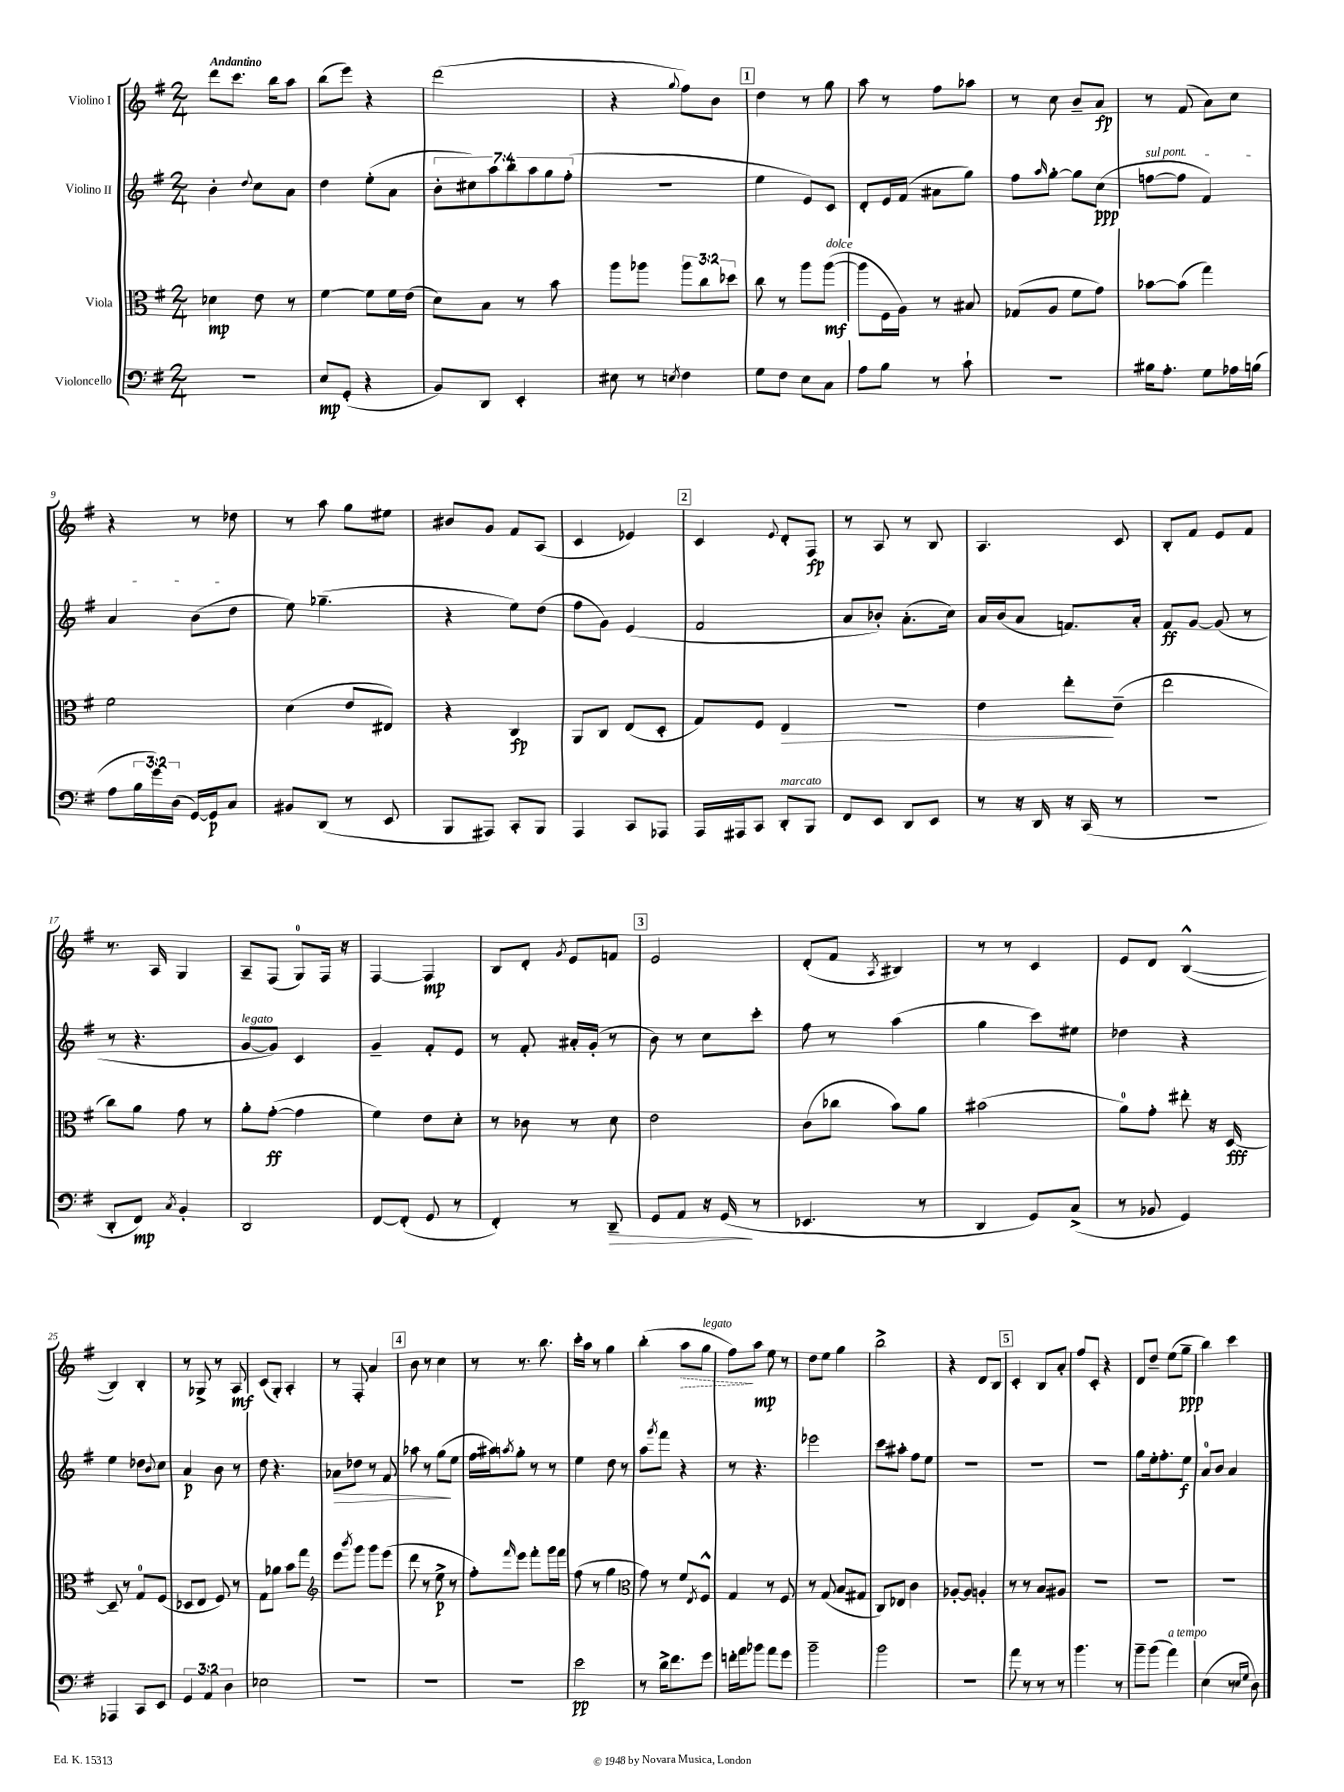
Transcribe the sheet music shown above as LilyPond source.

<<
\new StaffGroup <<
\new Staff = "s0" \with { instrumentName = "Violino I" } {
    \clef treble \key g \major \numericTimeSignature \time 2/4 \tempo "Andantino"
    d'''8 c'''8. b''16 a''8 |
    b''8( e'''8) r4 |
    d'''2( |
    r4 \appoggiatura { g''8 } fis''8) b'8 |
    \mark \markup { \box "1" } d''4 r8 g''8 |
    a''8 r8 fis''8 aes''8 |
    r8 c''8 b'8-- a'8\fp |
    r8 fis'8( a'8) c''8 |
    r4 r8 des''8 |
    r8 a''8 g''8 eis''8 |
    bis'8 g'8 fis'8 a8( |
    c'4 ees'4) |
    \mark \markup { \box "2" } c'4 \appoggiatura { e'8 } d'8-. fis8\fp |
    r8 a8 r8 b8 |
    a4. c'8 |
    b8-. fis'8 e'8 fis'8 |
    r8. a16 g4 |
    a8-- fis8( g8-0) fis16 r16 |
    fis4~ fis4\mp |
    b8 d'8-. \acciaccatura { g'8 } e'8 f'8 |
    \mark \markup { \box "3" } e'2 |
    d'8-.( fis'8 \acciaccatura { a8 } bis4) |
    r8 r8 c'4 |
    e'8 d'8 b4~-^( |
    b4) b4-. |
    r8 ges8-> r8 a8\mf |
    c'8( g8-.) a4-. |
    r8 fis8-. a'4 |
    \mark \markup { \box "4" } b'8 r8 c''4 |
    r8 r8. b''8. |
    c'''16-. a''16 r8 g''4 |
    b''4-.( \once \override Hairpin.style = #'dashed-line a''8\> g''8^\markup { \italic "legato" } |
    fis''8\!) a''8\mp e''8 r8 |
    d''8 e''8 g''4 |
    b''2-> |
    r4 d'8 b8 |
    \mark \markup { \box "5" } c'4-. b8 a'8-. |
    fis''8 c'8-. r4 |
    d'8 d''8-- e''8( g''8--\ppp |
    b''4) c'''4 \bar "|." |
}
\new Staff = "s1" \with { instrumentName = "Violino II" } {
    \clef treble \key g \major \numericTimeSignature \time 2/4 \override Staff.TupletNumber.text = #tuplet-number::calc-fraction-text
    b'4-. \appoggiatura { d''8 } c''8 a'8 |
    d''4 e''8-.( a'8 |
    \tuplet 7/4 { b'8-. cis''8) a''8 b''8 a''8 g''8 fis''8-.( } |
    r2 |
    \mark \markup { \box "1" } e''4 e'8) c'8 |
    d'8-. e'16 fis'16( ais'8 g''8) |
    fis''8 \grace { a''16 } g''8~-. g''8 c''8\ppp( |
    \once \override TextSpanner.bound-details.left.text = \markup { \italic "sul pont." } f''8~\startTextSpan f''8 fis'4) |
    a'4 b'8( d''8\stopTextSpan |
    e''8) ges''4.--( |
    r4 e''8) d''8( |
    fis''8 g'8) e'4( |
    \mark \markup { \box "2" } fis'2 |
    a'8 bes'8-.) a'8.-.( c''16) |
    a'16 b'16( a'8 f'8.) a'16-. |
    fis'8\ff g'8~ g'8( r8 |
    r8 r4. |
    g'8~^\markup { \italic "legato" } g'8) c'4 |
    g'4-- fis'8-. e'8 |
    r8 fis'8-. ais'16-. g'16-.( r8 |
    \mark \markup { \box "3" } b'8) r8 c''8 c'''8-. |
    fis''8 r8 a''4( |
    g''4 c'''8) eis''8 |
    des''4 r4 |
    e''4 des''8 \appoggiatura { b'8 } c''8 |
    a'4\p b'8 r8 |
    d''8 r4. |
    aes'8\> des''8 r8 fis'8 |
    \mark \markup { \box "4" } aes''8 r8 g''8\!( e''8 |
    fis''16 ais''16) \acciaccatura { a''8 } g''8-. r8 r8 |
    e''4 d''8 r8 |
    a''8 \acciaccatura { g'''8 } fis'''8 r4 |
    r8 r4. |
    ees'''2 |
    c'''8 ais''8-. fis''8 e''8 |
    R2 |
    \mark \markup { \box "5" } R2 |
    R2 |
    g''8 e''16-. fis''8.-. e''8\f |
    a'8-0 b'8 a'4 \bar "|." |
}
\new Staff = "s2" \with { instrumentName = "Viola" } {
    \clef alto \key g \major \numericTimeSignature \time 2/4 \override Staff.TupletNumber.text = #tuplet-number::calc-fraction-text
    des'4\mp e'8 r8 |
    fis'4~ fis'8 fis'16 e'16( |
    d'8) b8 r8 b'8 |
    a''8 aes''8 \tuplet 3/2 { aes''8 c''8 des''8 } |
    \mark \markup { \box "1" } c''8 r8 a''8 a''8~\mf^\markup { \italic "dolce" }( |
    a''8 fis16 a16) r8 bis8 |
    ges8( a8 fis'8 g'8) |
    bes'8~ bes'8( g''4) |
    fis'2 |
    d'4( e'8 eis8) |
    r4 c4\fp |
    a,8 c8 e8( d8-. |
    \mark \markup { \box "2" } g8) fis8 e4\> |
    r2 |
    e'4 e''8-.\! e'8--( |
    e''2 |
    c''8) a'8 g'8 r8 |
    a'8-. g'8~-.\ff( g'4 |
    fis'4) e'8 d'8-. |
    r8 ces'8 r8 d'8 |
    \mark \markup { \box "3" } e'2 |
    c'8( ces''8 b'8) a'8 |
    bis'2( |
    a'8-0) g'8-. eis''8-. r16 d16~\fff |
    d8-- r8 g8-0 fis8( |
    des8 e8 fis8) r8 |
    g8 aes'8 b'8 g''8 |
    \clef treble e'''8 \acciaccatura { b'''8 } g'''8 g'''8 e'''8( |
    \mark \markup { \box "4" } d'''8 r8 e''8->\p r8 |
    fis''8-.) \grace { fis'''16 } e'''8 fis'''8-. g'''16 fis'''16 |
    fis''8( r8 g''4 |
    \clef alto g'8) r8 fis'8 \acciaccatura { e8 } fis8-^ |
    g4 r8 fis8 |
    r8 g8( b8 gis8 |
    c8) ees8 c'4 |
    aes8~-. aes8 a4-. |
    \mark \markup { \box "5" } r8 r8 b8 ais8 |
    R2 |
    R2 |
    R2 \bar "|." |
}
\new Staff = "s3" \with { instrumentName = "Violoncello" } {
    \clef bass \key g \major \numericTimeSignature \time 2/4 \override Staff.TupletNumber.text = #tuplet-number::calc-fraction-text
    r2 |
    e8\mp g,8-.( r4 |
    b,8) d,8 e,4-. |
    eis8 r8 \acciaccatura { e8 } fis4 |
    \mark \markup { \box "1" } g8 fis8 e8 c8 |
    a8 b8 r8 c'8-! |
    r2 |
    bis16 a8.-. g8 aes16 b16( |
    a8 \tuplet 3/2 { b16 g'16) d16( } g,16~) g,16\p c8 |
    bis,8 d,8( r8 e,8 |
    b,,8 ais,,8) c,8-. b,,8 |
    a,,4 c,8 aes,,8 |
    \mark \markup { \box "2" } a,,16 ais,,16 c,8 d,8-.^\markup { \italic "marcato" } b,,8 |
    fis,8 e,8 d,8 e,8 |
    r8 r16 d,16 r16 c,16( r8 |
    R2 |
    d,8-. fis,8\mp) \acciaccatura { c8 } b,4-. |
    d,2 |
    fis,8~ fis,8-.( g,8 r8 |
    fis,4-.) r8 d,8--\> |
    \mark \markup { \box "3" } g,8 a,8 r16 g,16\!( r8 |
    ees,4. r8 |
    d,4 g,8) c8->( |
    r8 bes,8 g,4) |
    aes,,4 c,8 e,8 |
    \tuplet 3/2 { g,4 a,4 d4 } |
    ees2 |
    R2 |
    \mark \markup { \box "4" } R2 |
    R2 |
    e'2\pp |
    r8 d'16-> fis'8. g'8 |
    f'16-. a'16 bes'8 a'8 g'8 |
    b'2-- |
    b'2 |
    r2 |
    \mark \markup { \box "5" } a'8 r8 r8 r8 |
    b'4. r8 |
    b'8-- b'8( a'4^\markup { \italic "a tempo" }) |
    e4( r8 \grace { e16 g16 } d8) \bar "|." |
}
>>
>>
